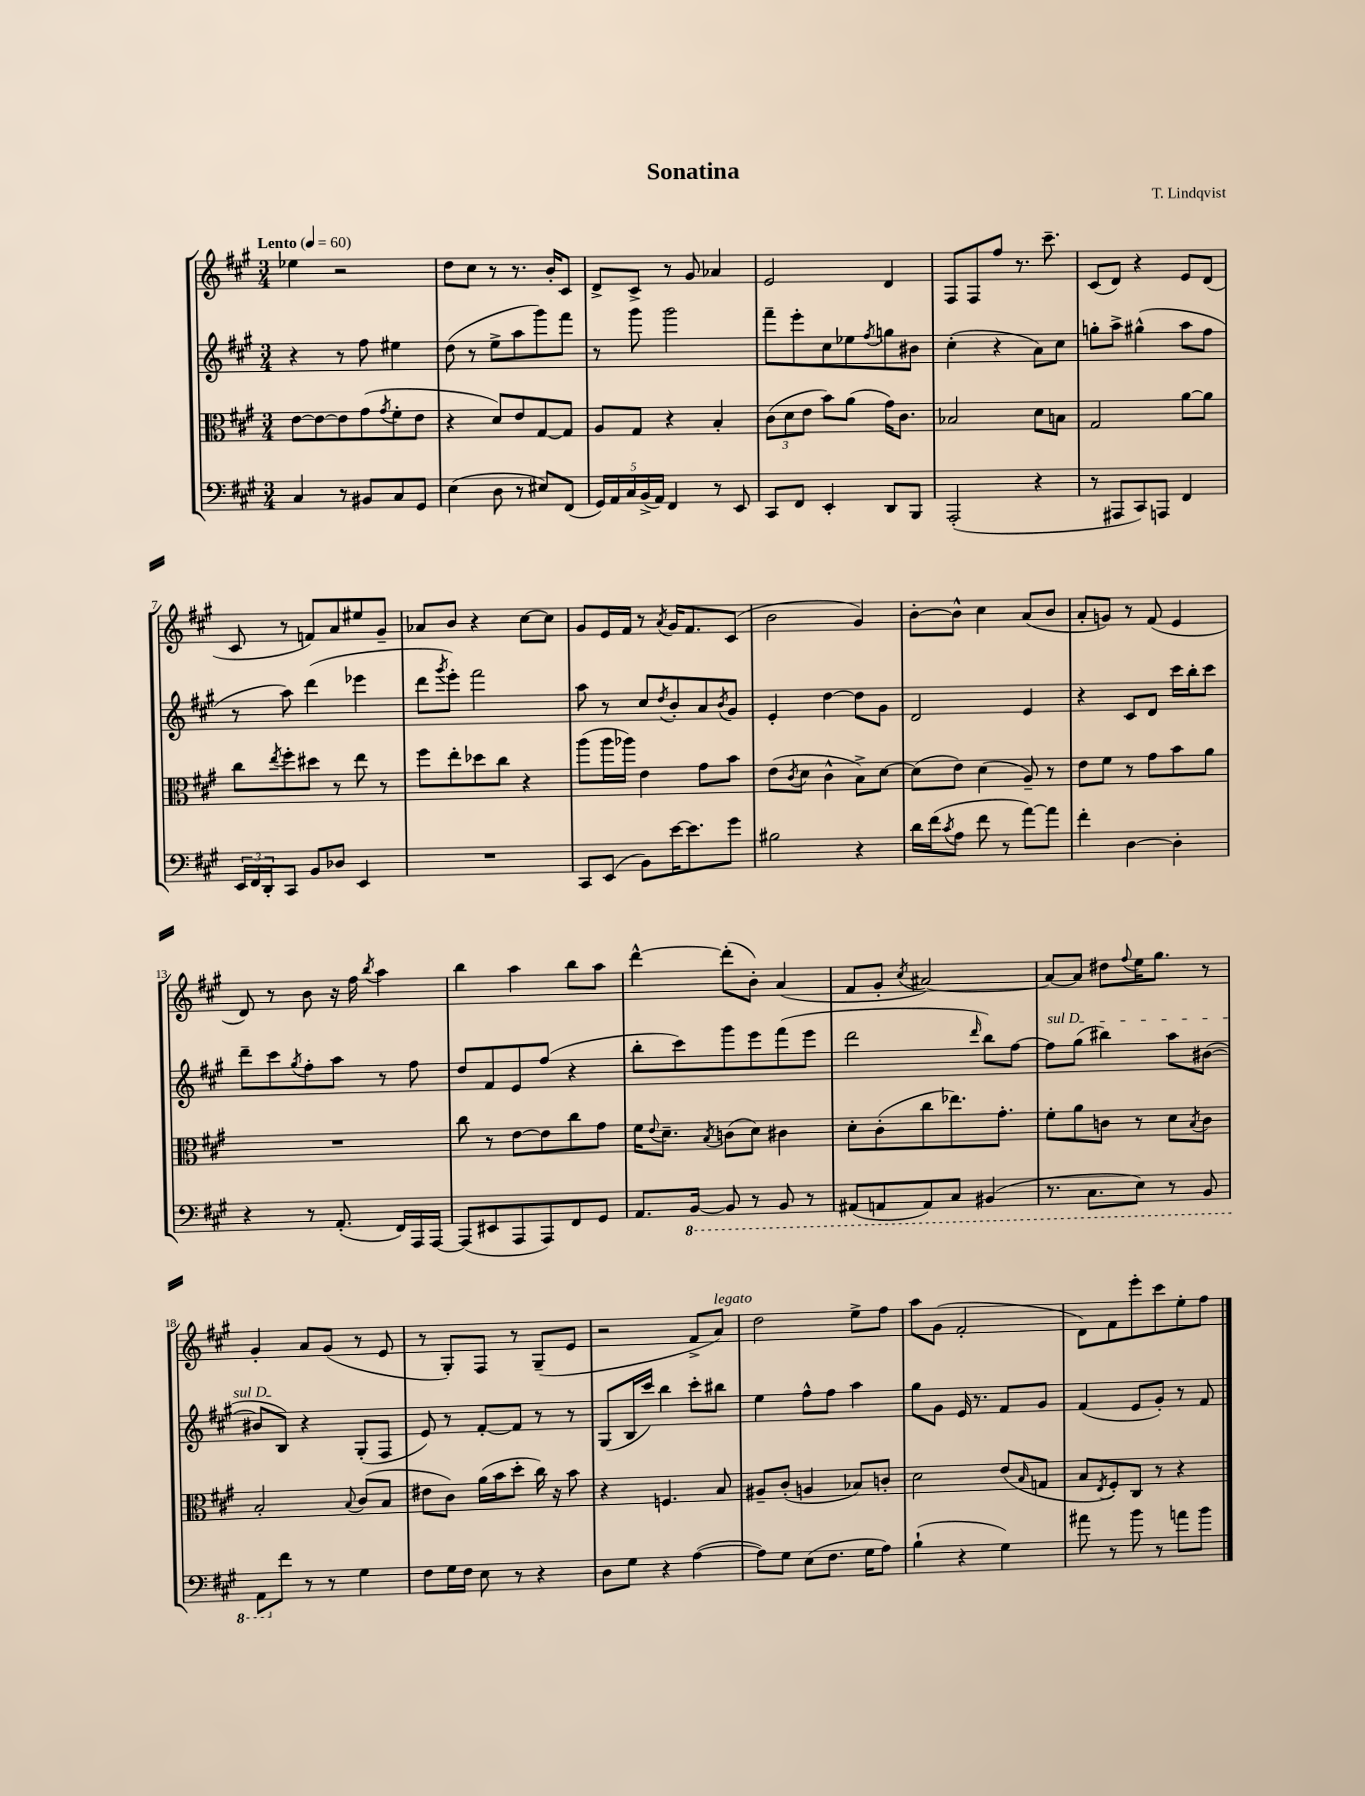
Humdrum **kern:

**kern	**kern	**kern	**kern
*staff4	*staff3	*staff2	*staff1
*clefF4	*clefC3	*clefG2	*clefG2
*k[f#c#g#]	*k[f#c#g#]	*k[f#c#g#]	*k[f#c#g#]
*M3/4	*M3/4	*M3/4	*M3/4
*MM60	*MM60	*MM60	*MM60
4C#/	[8e\L	4r	4ee-\
.	8e\_	.	.
8r	8e\]	8r	2r
8BB#/L	(8g#\	8ff#\	.
.	8qg#/	.	.
8C#/	8f#'\	4ee#\	.
8GG#/J	8e\J	.	.
=	=	=	=
(4E\	4r	(8dd\	8dd\L
.	.	8r	8cc#\J
8D\	8d/L)	8ee^\L	8r
8r	8e/	8aa\	8.r
8E#/L)	[8G#/	8ggg#\)	.
.	.	.	16b'/LK
(8FF#/J	8G#/]J	8fff#\J	8c#/J
=	=	=	=
20GG#/LL)	8A/L	8r	8d^/L
20AA/	.	.	.
20C#/	.	.	.
.	8G#/J	8ggg#\	8c#^/J
(20BB^/	.	.	.
20AA/JJ)	.	.	.
4FF#/	4r	2ggg#\	8r
.	.	.	8g#/
8r	4B'/	.	4a-/
8EE/	.	.	.
=	=	=	=
8CC#/L	(12c#\L	8fff#~\L	2e/
.	12d\	.	.
8FF#/J	.	8eee'\	.
.	12e\J	.	.
4EE'/	8b\L)	8cc#\	.
.	(8a\J	8ee-\	.
.	.	8qff#/	.
8DD/L	16g#\LK)	8gg\	4d/
.	8.c#\J	.	.
8BBB/J	.	8b#\J	.
=	=	=	=
(2AAA'/	2B-/	(4cc#'\	8F#/L
.	.	.	8F#/
.	.	4r	8ff#/J
.	.	.	8.r
4r	8d\L	8a\L)	.
.	.	.	8.ccc#~\
.	8B\J	8cc#\J	.
=	=	=	=
8r	2G#/	8gg'\L	(8c#/L
8AAA#/L	.	8aa^\J	8d/J)
8CC#/)	.	(4gg#^^\	4r
8AAA/J	.	.	.
4FF#/	[8a\L	8aa\L	8e/L
.	8a\]J	8ff#\J	(8d/J
=	=	=	=
24EE/LL	8cc#\L	8r	8c#/
24FF#/	.	.	.
24DD'/J	.	.	.
.	8qee/	.	.
8CC#/J	8ff#'\	8aa\)	8r
8BB/L	8dd#\J	(4ddd\	8f/L)
8D-/J	8r	.	8a/
4EE/	8ee\	4eee-\	8ee#/
.	8r	.	8g#~/J
=	=	=	=
2.r	8ff#\L	8ddd\L	8a-/L
.	.	8qggg#/	.
.	8ee'\	8eee'\J)	8b/J
.	8dd-\	2fff#\	4r
.	8cc#\J	.	.
.	4r	.	[8cc#\L
.	.	.	8cc#\]J
=	=	=	=
8CC#/L	(8aa\L	8aa\	8g#/L
(8EE/J	16aa\L	8r	16e/L
.	16aa-\JJ)	.	16f#/JJ
8BB\L)	4e\	8cc#/L	8r
.	.	8qdd/	8qa/
[16e\K	.	8b'/	16g#/LK
8.e\]	.	.	8.f#/
.	8g#\L	8a/	.
.	.	8qb/	.
8g#\J	8b\J	8g#/J	(8c#/J
=	=	=	=
2B#\	(8e\L	4e'/	2b\
.	8qc#/	.	.
.	8d\J	.	.
.	4c#^^\	[4dd\	.
4r	8B^\L)	8dd\]L	4g#/)
.	[8d\J	8g#\J	.
=	=	=	=
16d\LL	(8d\]L	2d/	[8b'\L
(16f#\J	.	.	.
8qc#/	.	.	.
8A\J	8e\J)	.	8b^^\]J
8f#\	(4d\	.	4cc#\
8r	.	.	.
[8a\L)	8A~/)	4e/	(8a/L
8a\]J	8r	.	8b/J
=	=	=	=
4f#'\	8e\L	4r	8a'/L
.	8f#\J	.	8g/J)
[4D\	8r	8c#/L	8r
.	8g#\L	8d/J	(8f#/
4D'\]	8b\	16ccc#\LL	4e/
.	.	16bb'\J	.
.	8a\J	8ccc#\J	.
=	=	=	=
4r	2.r	8ddd~\L	8d/)
.	.	8ccc#\	8r
.	.	8qgg#/	.
8r	.	8ff#'\	8b\
(8.AA'/	.	8aa\J	16r
.	.	.	16ff#\
.	.	.	8qbb/
.	.	8r	4aa\
16FF#/LL)	.	.	.
16AAA/	.	8ff#\	.
[16AAA/JJ	.	.	.
=	=	=	=
(8AAA/]L	8cc#\	8dd/L	4bb\
8EE#/	8r	8f#/	.
8AAA/	[8e\L	8e/	4aa\
8AAA/)	8e\]	(8ff#/J	.
8FF#/	8cc#\	4r	8bb\L
8GG#/J	8g#\J	.	8aa\J
=	=	=	=
8.AA/L	16f#\LK	8bb'\L	[4ddd^^\
.	8qqe/	.	.
.	8.d~\J	.	.
.	.	8ccc#\)	.
[16BBB/Jk	.	.	.
.	8qB/	.	.
8BBB/]	(8c\L	8ggg#\	(8ddd'\]L
8r	8d\J)	8eee\	8b'\J)
8BBB/	4c#\	(8fff#\	(4a/
8r	.	8eee\J	.
=	=	=	=
(8AAA#/L	8d'\L	2ddd\	8f#/L
8AAA/	(8c#'\	.	8g#'/J
.	.	.	8qcc#/
8AAA/)	8cc#\	.	[2a#/)
8CC#/J	8.ee-\)	.	.
.	.	16qqddd/	.
(4BBB#/	.	8bb\L)	.
.	8.g#'\J	.	.
.	.	[8ff#\J	.
=	=	=	=
8.r	8f#'\L	8ff#\]L	8a#/_L
.	8a\	(8gg#\J	8a#/]J
8.CC#\L	.	.	.
.	8c\J	4bb#\)	8dd#\L
.	.	.	8qqff#/
8EE\J)	8r	.	16ee\K
.	.	.	8.gg#\J
8r	8d\L	8aa\L	.
.	8qB/	.	.
8BBB/	8c\J	([8b#\J	8r
=	=	=	=
8AAA\L	2B'/	8b#/]L	4g#'/
8f#\J	.	8B/J)	.
8r	.	4r	8a/L
8r	.	.	(8g#/J
.	8qqB/	.	.
4G#\	(8c#/L	(8G#'/L	8r
.	8B/J	8F#/J	8e/
=	=	=	=
8F#\L	8e#\L	8e/)	8r
16G#\L	8c#\J)	8r	8G#'/L)
16F#\JJ	.	.	.
8E\	(16a\LL	[8f#'/L	8F#/J
.	16b\J	.	.
8r	8dd'\J	8f#/]J	8r
4r	16cc#\)	8r	(8G#~/L
.	16r	.	.
.	8b\	8r	8e/J
=	=	=	=
8D\L	4r	(8G#/L	2r
8G#\J	.	16B/L	.
.	.	16ccc#/JJ)	.
4r	4.F/	4bb\	.
([4A\	.	8ccc#'\L	8f#^/L
.	8B/	8bb#\J	8a/J)
=	=	=	=
8A\]L)	8A#~/L	4ee\	2dd\
8G#\J	(8c#'/J	.	.
(8E\L	4A/	8ff#^^\L	.
8.F#\J	.	8ff#\J	.
.	8B-/L)	4aa\	8ee^\L
16G#\LK	.	.	.
8A\J)	8c'/J	.	8ff#\J
=	=	=	=
(4B`\	2d\	8gg#\L	8aa\L
.	.	8g#\J	(8g#\J
4r	.	16e/	2f#'/
.	.	8.r	.
4G#\)	(8e/L	8f#/L	.
.	16qqB/	.	.
.	8G/J	8g#/J	.
=	=	=	=
8a#\	8B/L	(4f#/	8d\L)
.	8qE/	.	.
8r	8F#'/)	.	8f#\
8b\	8C#/J	8e/L	8eee'\
8r	8r	8g#'/J)	8ccc#\
8a\L	4r	8r	8ee'\
8b\J	.	8f#/	8ff#\J
==	==	==	==
*-	*-	*-	*-
